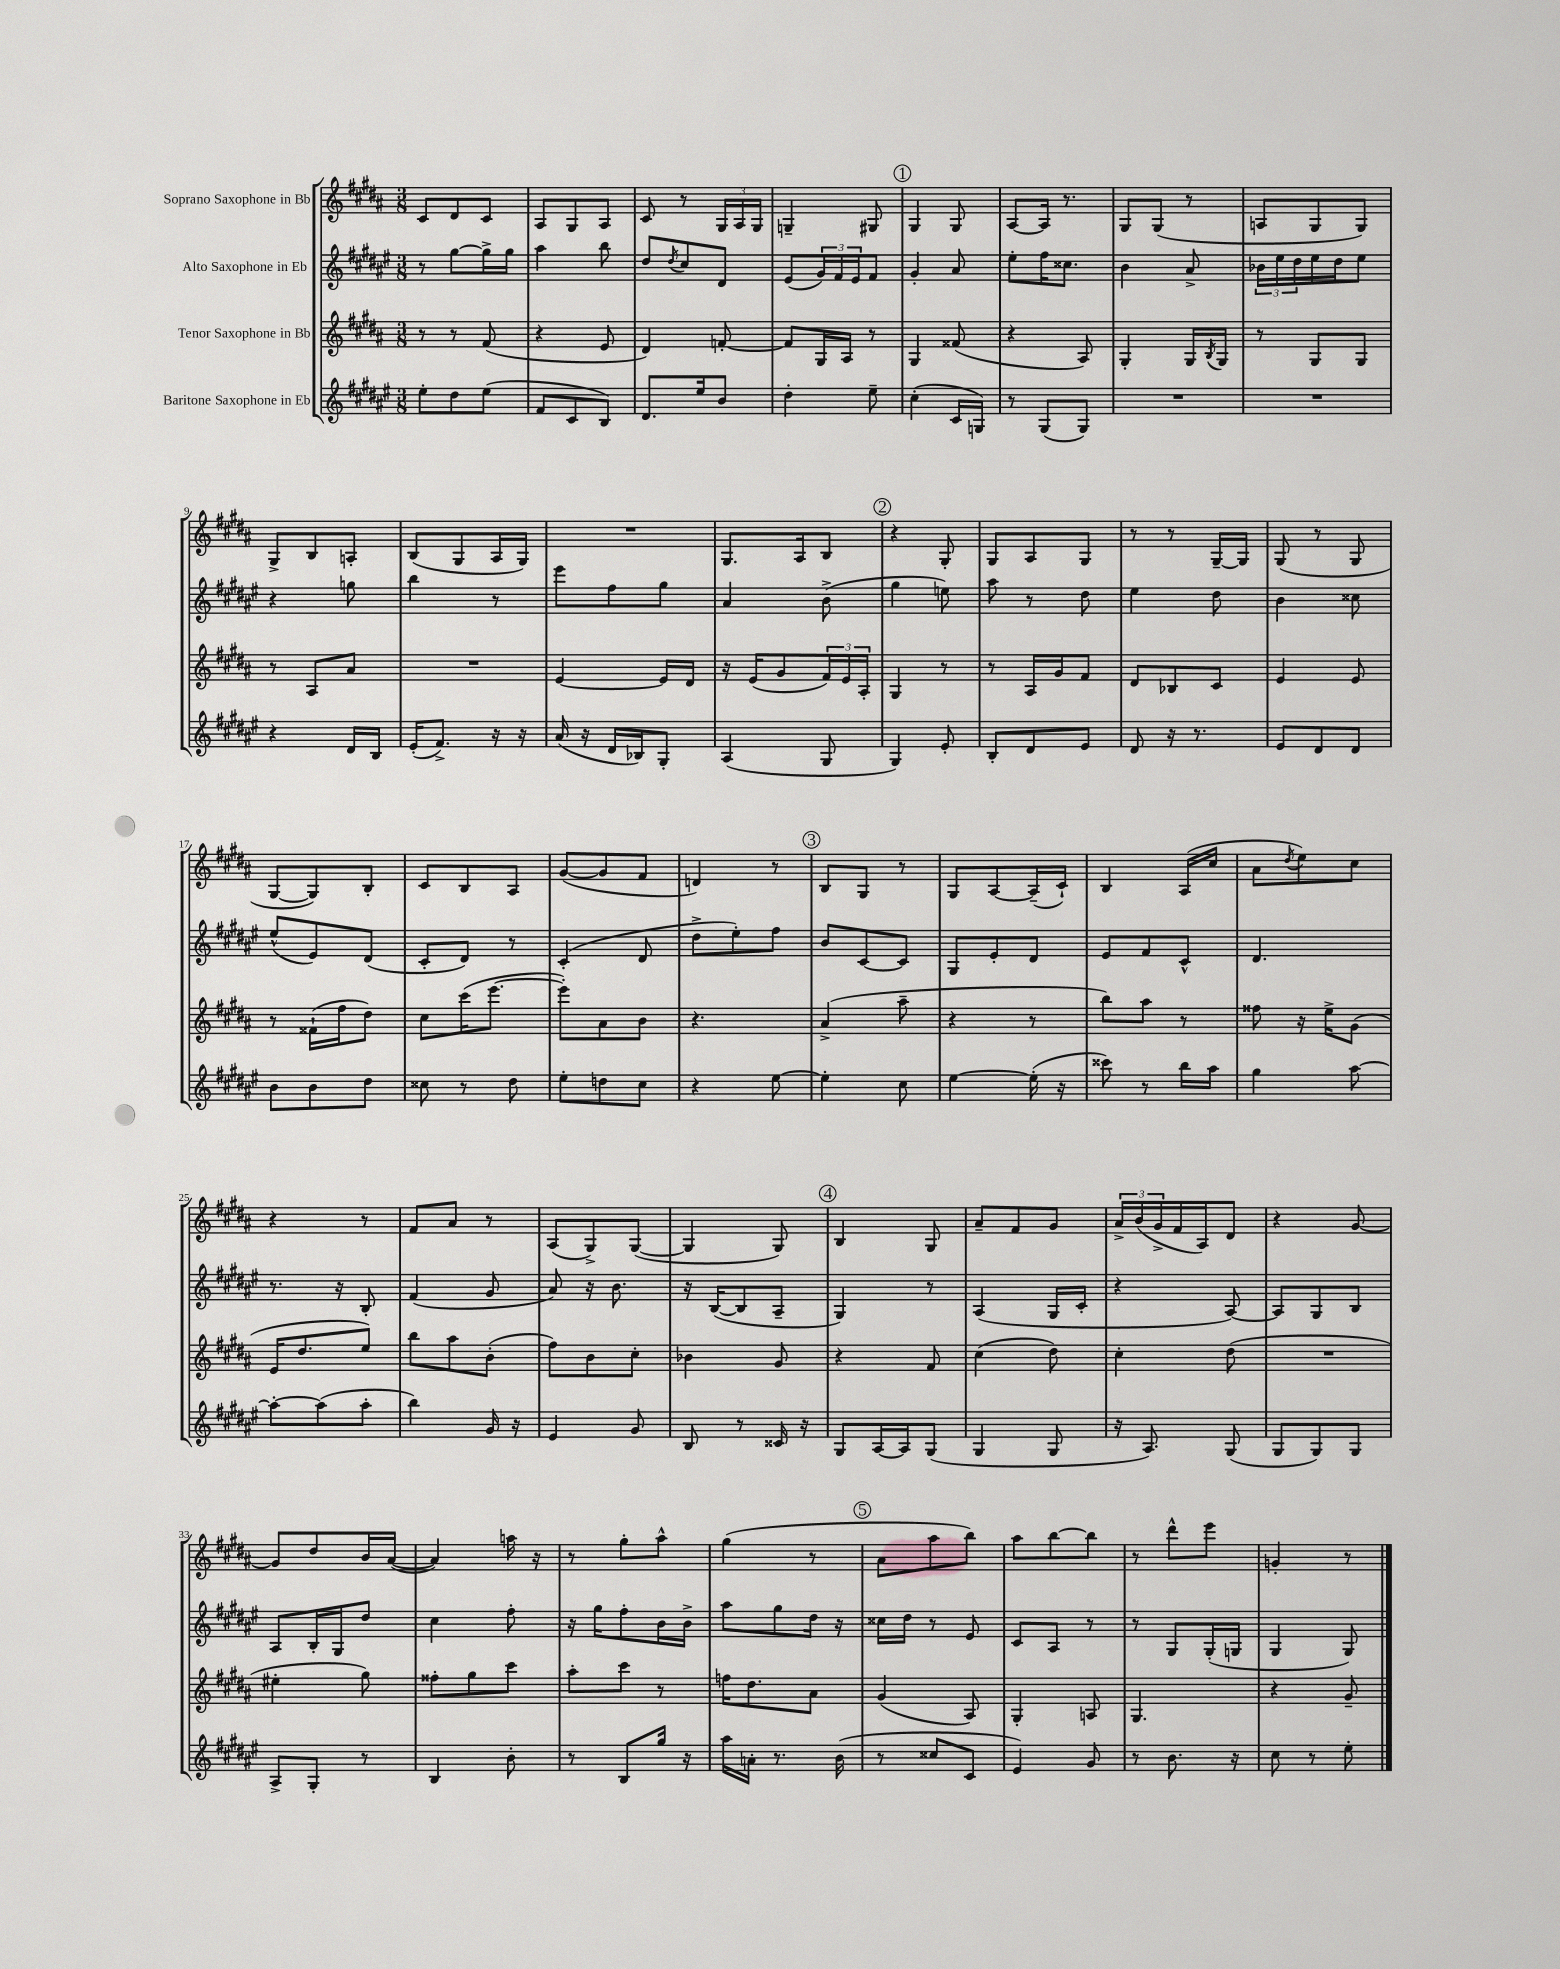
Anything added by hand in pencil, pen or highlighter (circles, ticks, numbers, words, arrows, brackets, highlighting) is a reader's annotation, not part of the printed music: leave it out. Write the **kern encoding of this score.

**kern	**kern	**kern	**kern
*part4	*part3	*part2	*part1
*staff4	*staff3	*staff2	*staff1
*I"Baritone Saxophone in Eb	*I"Tenor Saxophone in Bb	*I"Alto Saxophone in Eb	*I"Soprano Saxophone in Bb
*clefG2	*clefG2	*clefG2	*clefG2
*k[f#c#g#d#a#e#]	*k[f#c#g#d#a#]	*k[f#c#g#d#a#e#]	*k[f#c#g#d#a#]
*M3/8	*M3/8	*M3/8	*M3/8
=1	=1	=1	=1
8ee#'\L	8r	8r	8c#/L
8dd#\	8r	[8gg#\L	8d#/
(8ee#\J	(8f#/	16gg#^\L]	8c#/J
.	.	16gg#\JJ	.
=2	=2	=2	=2
8f#/L	4r	4aa#\	8A#/L
8c#/	.	.	8G#/
8B/J)	8e/	8bb\	8A#/J
=3	=3	=3	=3
8.d#/L	4d#/)	8dd#/L	8c#/
.	.	8qdd#/	.
.	.	8cc#/	8r
16ee#/k	.	.	.
8b/J	[8fn'/	8d#/J	24G#/LL
.	.	.	24A#/
.	.	.	24G#/JJ
=4	=4	=4	=4
4dd#'\	8f/L]	(8e#/L	4Gn~/
.	16G#/L	24g#/L)	.
.	.	24f#/	.
.	16A#/JJ	.	.
.	.	24e#/J	.
8ee#~\	8r	8f#/J	8G#X/
!!LO:REH:place=s1:t=1
=5	=5	=5	=5
(4cc#'\	4G#/	4g#'/	4G#/
16c#/LL	(8f##X/	8a#/	8G#/
16Gn/JJ)	.	.	.
=6	=6	=6	=6
8r	4r	8ee#'\L	[8A#/L
(8G#/L	.	16ff#\K	16A#/Jk]
.	.	8.cc##X\J	8.r
8G#/J)	8A#/)	.	.
=7	=7	=7	=7
4.r	4G#'/	4b\	8G#/L
.	.	.	(8G#/J
.	16G#/LL	8a#^/	8r
.	8qB/	.	.
.	16G#/JJ	.	.
=8	=8	=8	=8
4.r	8r	24b-X\LL	8An/L
.	.	24ee#\	.
.	.	24dd#\	.
.	8G#/L	16ee#\	8G#/
.	.	16dd#\J	.
.	8G#/J	8ee#\J	8G#/J)
!!LO:LB:g=z
=9	=9	=9	=9
4r	8r	4r	8G#^/L
.	8A#/L	.	8B/
16d#/LL	8a#/J	8ggn\	8An'/J
16B/JJ	.	.	.
=10	=10	=10	=10
(16e#'/KL	4.r	4bb\	(8B/L
8.f#^/J)	.	.	.
.	.	.	8G#/
16r	.	8r	16A#/L
16r	.	.	16G#/JJ)
=11	=11	=11	=11
(16a#/	[4e/	8eee#\L	4.r
16r	.	.	.
16d#/LL	.	8ff#\	.
16B-X/J)	.	.	.
8G#'/J	16e/LL]	8gg#\J	.
.	16d#/JJ	.	.
=12	=12	=12	=12
(4A#/	16r	4a#/	8.G#/L
.	(16e/KL	.	.
.	8g#/	.	.
.	.	.	16A#/k
8G#/	24f#/L)	(8b^\	8B/J
.	24e/	.	.
.	24A#'/JJ	.	.
!!LO:REH:place=s1:t=2
=13	=13	=13	=13
4G#/)	4G#/	4gg#\	4r
8e#'/	8r	8een\)	8G#'/
=14	=14	=14	=14
8B'/L	8r	8aa#\	8G#/L
8d#/	16A#/LL	8r	8A#/
.	16g#/J	.	.
8e#/J	8f#/J	8dd#\	8G#/J
=15	=15	=15	=15
8d#/	8d#/L	4ee#\	8r
16r	8B-X/	.	8r
8.r	.	.	.
.	8c#/J	8dd#\	[16G#~/LL
.	.	.	16G#/JJ]
=16	=16	=16	=16
8e#/L	4e/	4b\	(8G#/
8d#/	.	.	8r
8d#/J	8e/	8cc##X\	8G#/
!!LO:LB:g=z
=17	=17	=17	=17
8b\L	8r	(8ee#^^/L	[8G#/L
8b\	(16f##X`\LL	8e#/)	8G#/])
.	16ff#\J	.	.
8dd#\J	8dd#\J)	(8d#/J	8B'/J
=18	=18	=18	=18
8cc##X\	8cc#\L	8c#'/L	8c#/L
8r	(16ccc#\K	8d#/J)	8B/
.	[8.eee\J	.	.
8dd#\	.	8r	8A#/J
=19	=19	=19	=19
8ee#'\L	8eee'\L])	(4c#'/	([8g#/L
8ddn\	8a#\	.	8g#/]
8cc#\J	8b\J	8d#/	8f#/J
=20	=20	=20	=20
4r	4.r	8dd#^\L	4dn/)
.	.	8ee#'\)	.
[8ee#\	.	8ff#\J	8r
!!LO:REH:place=s1:t=3
=21	=21	=21	=21
4ee#'\]	(4a#^/	8b/L	8B/L
.	.	[8c#/	8G#/J
8cc#\	8aa#~\	8c#/J]	8r
=22	=22	=22	=22
[4ee#\	4r	8G#/L	8G#/L
.	.	8e#'/	[8A#/
(16ee#'\]	8r	8d#/J	(16A#~/L]
16r	.	.	16c#`/JJ)
=23	=23	=23	=23
8ccc##X\)	8bb\L)	8e#/L	4B/
8r	8aa#\J	8f#/	.
16bb\LL	8r	8c#^^/J	(16A#/LL
16aa#\JJ	.	.	16cc#/JJ
=24	=24	=24	=24
4gg#\	8ff##X\	4.d#/	8a#\L
.	.	.	8qdd#/
.	16r	.	8ee\)
.	16ee^\KL	.	.
[8aa#\	(8g#\J	.	8cc#\J
!!LO:LB:g=z
=25	=25	=25	=25
8aa#'\L_	16e/KL	8.r	4r
.	8.dd#/	.	.
(8aa#\]	.	.	.
.	.	16r	.
8aa#'\J	8ee/J)	8B'/	8r
=26	=26	=26	=26
4bb\)	8bb\L	(4f#/	8f#/L
.	8aa#\	.	8a#/J
16g#/	(8b'\J	8g#/	8r
16r	.	.	.
=27	=27	=27	=27
4e#/	8ff#\L)	8a#/)	(8A#/L
.	8b\	16r	8G#^/)
.	.	8.b\	.
8g#/	8cc#'\J	.	([8G#/J
=28	=28	=28	=28
8B/	4b-X\	16r	4G#/]
.	.	([16B/KL	.
8r	.	8B/]	.
16c##X/	8g#/	8A#~/J	8G#/)
16r	.	.	.
!!LO:REH:place=s1:t=4
=29	=29	=29	=29
8G#/L	4r	4G#/)	4B/
[16A#/L	.	.	.
16A#/J]	.	.	.
(8G#/J	8f#/	8r	8G#/
=30	=30	=30	=30
4G#/	(4cc#\	(4A#/	8a#~/L
.	.	.	8f#/
8G#/	8dd#\)	16G#/LL	8g#/J
.	.	16c#'/JJ	.
=31	=31	=31	=31
16r	4cc#'\	4r	24a#^/LL
.	.	.	(24b/
8.A#/)	.	.	.
.	.	.	24g#^/
.	.	.	16f#/
.	.	.	16A#/J)
(8G#/	(8dd#\	[8A#/)	8d#/J
=32	=32	=32	=32
8G#/L	4.r	8A#/L]	4r
8G#/)	.	8G#/	.
8G#/J	.	8B/J	[8g#/
!!LO:LB:g=z
=33	=33	=33	=33
8A#^/L	4ee#X'\	8A#/L	8g#/L]
8G#'/J	.	16B'/L	8dd#/
.	.	16G#/J	.
8r	8gg#\)	8dd#/J	16b/L
.	.	.	([16a#/JJ
=34	=34	=34	=34
4B/	8ff##X'\L	4cc#\	4a#/])
.	8gg#\	.	.
8b'\	8ccc#\J	8ff#'\	16aan\
.	.	.	16r
=35	=35	=35	=35
8r	8aa#'\L	16r	8r
.	.	16gg#\KL	.
8B/L	8ccc#\J	8ff#'\	8gg#'\L
16gg#/Jk	8r	16b\L	8aa#^^\J
16r	.	16b^\JJ	.
=36	=36	=36	=36
16aa#\LL	16ffn\KL	8aa#\L	(4gg#\
16an'\JJ	8.dd#\	.	.
8.r	.	8gg#\	.
.	8a#\J	16dd#\Jk	8r
(16b\	.	16r	.
!!LO:REH:place=s1:t=5
=37	=37	=37	=37
8r	(4g#/	16cc##X\LL	8a#\L
.	.	16dd#\JJ	.
8cc##X/L	.	8r	8aa#\
8c#/J	8A#/)	8e#/	8bb\J)
=38	=38	=38	=38
4e#/)	4G#'/	8c#/L	8aa#\L
.	.	8A#/J	[8bb\
8g#/	8An/	8r	8bb\J]
=39	=39	=39	=39
8r	4.G#/	8r	8r
8.b\	.	8G#/L	8ddd#^^\L
.	.	(16G#'/L	8eee\J
16r	.	16Gn/JJ	.
=40	=40	=40	=40
8cc#\	4r	4G#/	4gn'/
8r	.	.	.
8ee#'\	8g#~/	8G#/)	8r
==	==	==	==
*-	*-	*-	*-
